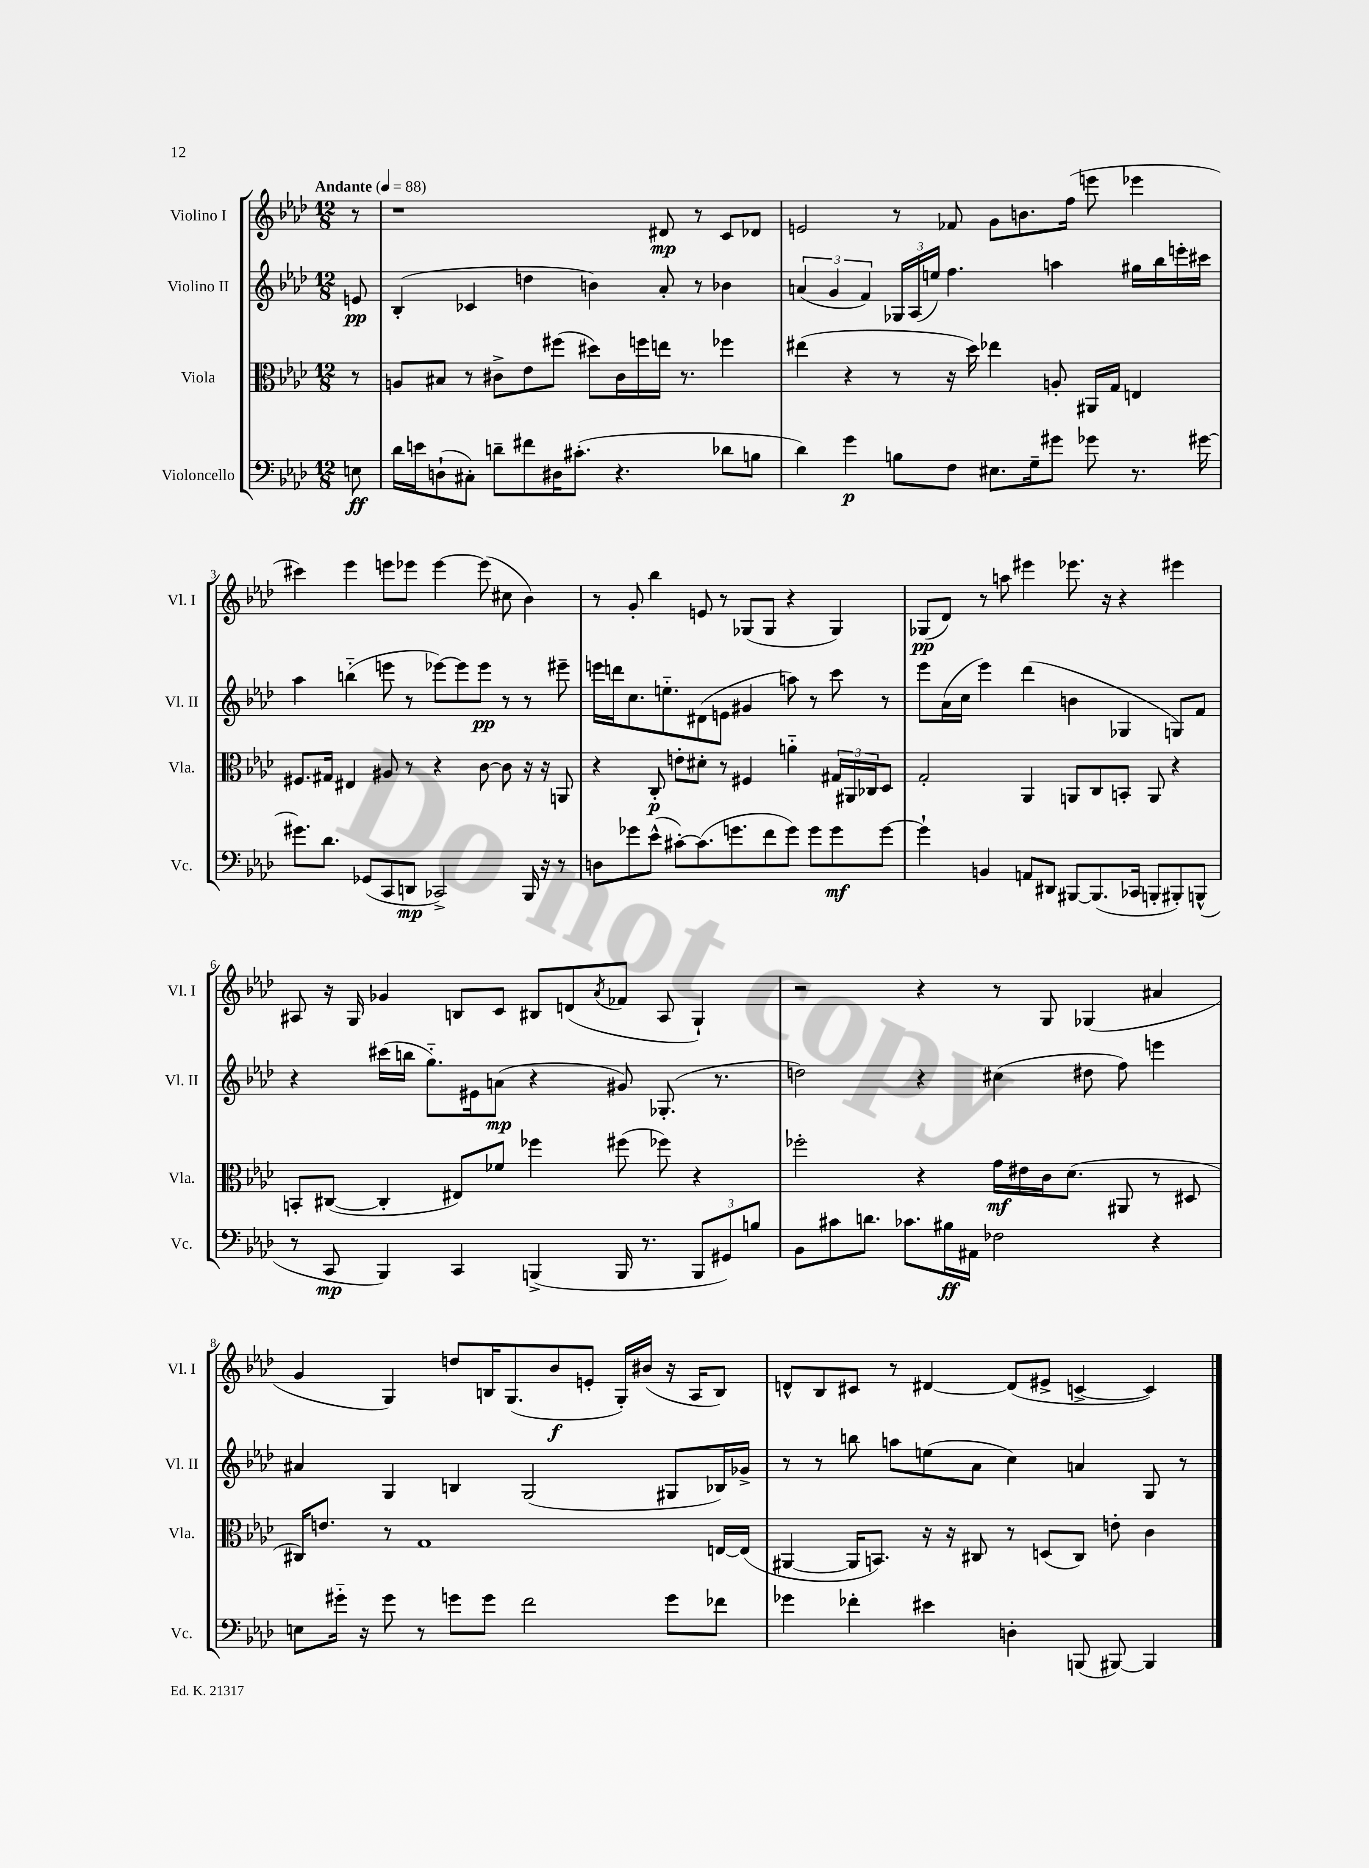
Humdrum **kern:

**kern	**dynam	**kern	**dynam	**kern	**dynam	**kern	**dynam
*part4	*part4	*part3	*part3	*part2	*part2	*part1	*part1
*staff4	*staff4	*staff3	*staff3	*staff2	*staff2	*staff1	*staff1
*I"Violoncello	*	*I"Viola	*	*I"Violino II	*	*I"Violino I	*
*I'Vc.	*	*I'Vla.	*	*I'Vl. II	*	*I'Vl. I	*
*clefF4	*	*clefC3	*	*clefG2	*	*clefG2	*
*k[b-e-a-d-]	*	*k[b-e-a-d-]	*	*k[b-e-a-d-]	*	*k[b-e-a-d-]	*
*M12/8	*	*M12/8	*	*M12/8	*	*M12/8	*
*MM88	*	*MM88	*	*MM88	*	*MM88	*
=	=	=	=	=	=	=	=
!	!	!	!	!	!	!LO:TX:a:B:t=Andante	!
8En\	ff	8r	.	8en/	pp	8r	.
=1	=1	=1	=1	=1	=1	=1	=1
16d-\LL	.	8An/L	.	(4B-'/	.	1r	.
16en\J	.	.	.	.	.	.	.
(8Dn`\	.	8B#X/J	.	.	.	.	.
8C#X'\J)	.	8r	.	4c-X/	.	.	.
8dn~\L	.	8c#X^\L	.	.	.	.	.
8f#X\	.	8e-\	.	4ddn\	.	.	.
16D#X\K	.	(8ff#X\J	.	.	.	.	.
(8.c#X'\J	.	.	.	.	.	.	.
.	.	8dd#X\L)	.	4bn\)	.	.	.
4.r	.	16c#\L	.	.	.	.	.
.	.	16ffn\	.	.	.	.	.
.	.	16een\JJ	.	8a-'/	.	8d#X/	mp
.	.	8.r	.	.	.	.	.
.	.	.	.	8r	.	8r	.
8d-X\L	.	4ff-X\	.	4b-X\	.	8c/L	.
8Bn\J	.	.	.	.	.	8d-X/J	.
=2	=2	=2	=2	=2	=2	=2	=2
4d-\)	.	(4ee#X\	.	(6an/	.	2en/	.
.	.	.	.	6g/	.	.	.
4g\	p	4r	.	.	.	.	.
.	.	.	.	6f/)	.	.	.
8Bn\L	.	8r	.	24G-X/LL	.	8r	.
.	.	.	.	(24A-/	.	.	.
.	.	.	.	24een/JJ)	.	.	.
8F\J	.	16r	.	4.ff\	.	8f-X/	.
.	.	16dd-\)	.	.	.	.	.
8.E#X\L	.	4ee-X\	.	.	.	8g\L	.
.	.	.	.	.	.	8.bn\	.
16G~\k	.	.	.	.	.	.	.
8g#X\J	.	8An'/	.	4aan\	.	.	.
.	.	.	.	.	.	(16ff\Jk	.
8g-X\	.	16AA#X/LL	.	.	.	8eeen\	.
.	.	16G/JJ	.	.	.	.	.
8.r	.	4En/	.	16gg#X\LL	.	4eee-X\	.
.	.	.	.	16bb-\	.	.	.
.	.	.	.	16eeen'\	.	.	.
[16g#X\	.	.	.	16ccc#X\JJ	.	.	.
!!LO:LB:g=z
=3	=3	=3	=3	=3	=3	=3	=3
8.g#X\L]	.	8.F#X/L	.	4aa-\	.	4ccc#X\)	.
8.d-\J	.	16G#X/Jk	.	.	.	.	.
.	.	4E#X/	.	(4bbn\	.	4eee-\	.
(8GG-X/L	.	.	.	.	.	.	.
8CC/	.	8A#X/	.	8eeen\	.	8eeen\L	.
8DDn/J	mp	8r	.	8r	.	8eee-X\J	.
2CC-X^/)	.	4r	.	[8eee-X\L)	.	[4eee-\	.
.	.	.	.	8eee-\]	.	.	.
.	.	[8c\	.	8eee-\J	pp	(8eee-\]	.
.	.	8c\]	.	8r	.	8cc#X\	.
16BBB-/	.	16r	.	8r	.	4b-\)	.
16r	.	16r	.	.	.	.	.
8r	.	8AAn/	.	8eee#X~\	.	.	.
=4	=4	=4	=4	=4	=4	=4	=4
8Dn\L	.	4r	.	16eeen\LL	.	8r	.
.	.	.	.	16dddn\J	.	.	.
8g-X\	.	.	.	8.cc\	.	8g'/	.
(8e-^^\J	.	8C'/	p	.	.	4bb-\	.
.	.	.	.	8.een\	.	.	.
[8c#X'\L)	.	8en'\L	.	.	.	.	.
(8.c#\]	.	8d#X'\J	.	(8d#X\	.	8en/	.
.	.	8r	.	8en\J	.	8r	.
8.gn\	.	.	.	.	.	.	.
.	.	4F#X/	.	4g#X/	.	(8G-X/L	.
8f\	.	.	.	.	.	8G-/J	.
8g\J)	.	4an\	.	8aan\)	.	4r	.
8g\L	.	.	.	8r	.	.	.
8g\	mf	24G#X/LL	.	8ccc\	.	4G-/)	.
.	.	24AA#X/	.	.	.	.	.
.	.	24C-X/J	.	.	.	.	.
[8g\J	.	8D-/J	.	8r	.	.	.
=5	=5	=5	=5	=5	=5	=5	=5
4g`\]	.	2G'/	.	8eee-\L	.	(8G-X/L	pp
.	.	.	.	(16a-\L	.	8d-/J)	.
.	.	.	.	16cc\JJ	.	.	.
4BBn/	.	.	.	4eee-\)	.	8r	.
.	.	.	.	.	.	8aan\	.
8AAn/L	.	4AA-/	.	(4ddd-\	.	4eee#X\	.
8DD#X/J	.	.	.	.	.	.	.
[8BBB#X/L	.	8AAn/L	.	4bn\	.	8.eee-X\	.
(8.BBB#/]	.	8C/	.	.	.	.	.
.	.	.	.	.	.	16r	.
.	.	8BBn'/J	.	4G-X/	.	4r	.
16CC-X/Jk	.	.	.	.	.	.	.
8BBBn'/L	.	8AA/	.	.	.	.	.
8BBB#X'/)	.	4r	.	8Gn/L)	.	4eee#X\	.
(8BBBn^^/J	.	.	.	8f/J	.	.	.
!!LO:LB:g=z
=6	=6	=6	=6	=6	=6	=6	=6
8r	.	8BBn'/L	.	4r	.	8A#X/	.
8CC/	mp	([8C#X/J	.	.	.	16r	.
.	.	.	.	.	.	16G/	.
4BBB-/)	.	4C#'/]	.	(16ccc#X\LL	.	4g-X/	.
.	.	.	.	16bbn\JJ	.	.	.
.	.	.	.	8.gg\L)	.	.	.
4CC/	.	8E#X/L)	.	.	.	8Bn/L	.
.	.	.	.	16e#X\k	.	.	.
.	.	8f-X/J	.	(8an\J	mp	8c/J	.
(4BBBn^/	.	4ff-X\	.	4r	.	8B#X/L	.
.	.	.	.	.	.	(8dn/	.
.	.	.	.	.	.	8qa-/	.
16BBB/	.	(8ff#X\	.	8g#X/)	.	8f-X/J	.
8.r	.	.	.	.	.	.	.
.	.	8ff-X\)	.	(8.G-X'/	.	8A#/	.
12BBB/L	.	4r	.	.	.	4G`/)	.
.	.	.	.	8.r	.	.	.
12GG#X/)	.	.	.	.	.	.	.
12Bn/J	.	.	.	.	.	.	.
=7	=7	=7	=7	=7	=7	=7	=7
8BB-\L	.	2ff-X'\	.	2ddn\)	.	2r	.
8c#X\	.	.	.	.	.	.	.
8.dn\J	.	.	.	.	.	.	.
8.c-X\L	.	.	.	.	.	.	.
.	.	4r	.	4r	.	4r	.
16B#X\L	ff	.	.	.	.	.	.
16AA#X\JJ	.	.	.	.	.	.	.
2F-X\	.	16g\LL	mf	(4cc#X\	.	8r	.
.	.	16e#X\	.	.	.	.	.
.	.	16c\J	.	.	.	8G/	.
.	.	(8.d-\J	.	.	.	.	.
.	.	.	.	8dd#X\	.	(4G-X/	.
.	.	8AA#X/	.	8ff\)	.	.	.
4r	.	8r	.	4eeen\	.	4a#X/	.
.	.	8D#X/	.	.	.	.	.
!!LO:LB:g=z
=8	=8	=8	=8	=8	=8	=8	=8
8En\L	.	16C#X/KL)	.	4a#X/	.	4g/	.
.	.	8.en/J	.	.	.	.	.
16g#X\Jk	.	.	.	.	.	.	.
16r	.	.	.	.	.	.	.
8g#\	.	8r	.	4G/	.	4G/)	.
8r	.	1G	.	.	.	.	.
8gn\L	.	.	.	4Bn/	.	8ddn/L	.
8g\J	.	.	.	.	.	16Bn/K	.
.	.	.	.	.	.	(8.G/	.
2f\	.	.	.	(2G/	.	.	.
.	.	.	.	.	.	8b-/	f
.	.	.	.	.	.	8en'/J	.
.	.	.	.	.	.	16G'/LL)	.
.	.	.	.	.	.	(16b#X/JJ	.
8g\L	.	.	.	8G#X/L	.	16r	.
.	.	.	.	.	.	16A-/KL	.
8f-X\J	.	[16En/LL	.	16B-X/L)	.	8B/J)	.
.	.	(16E/JJ]	.	16g-X^/JJ	.	.	.
=9	=9	=9	=9	=9	=9	=9	=9
4g-X\	.	[4AA#X/	.	8r	.	8dn^^/L	.
.	.	.	.	8r	.	8B-/	.
4f-X'\	.	16AA#/KL]	.	8bbn\	.	8c#X/J	.
.	.	8.BBn/J)	.	.	.	.	.
.	.	.	.	8aan\L	.	8r	.
4e#X\	.	16r	.	(8een\	.	[4d#X/	.
.	.	16r	.	.	.	.	.
.	.	8C#X/	.	8a-\J	.	.	.
4Dn'\	.	8r	.	4cc\)	.	(8d#/L]	.
.	.	(8Dn/L	.	.	.	8e#X^/J	.
(8BBBn/	.	8C#/J)	.	4an/	.	[4cn^/	.
[8BBB#X/)	.	8en'\	.	.	.	.	.
4BBB#/]	.	4c\	.	8G/	.	4c/])	.
.	.	.	.	8r	.	.	.
==	==	==	==	==	==	==	==
*-	*-	*-	*-	*-	*-	*-	*-
